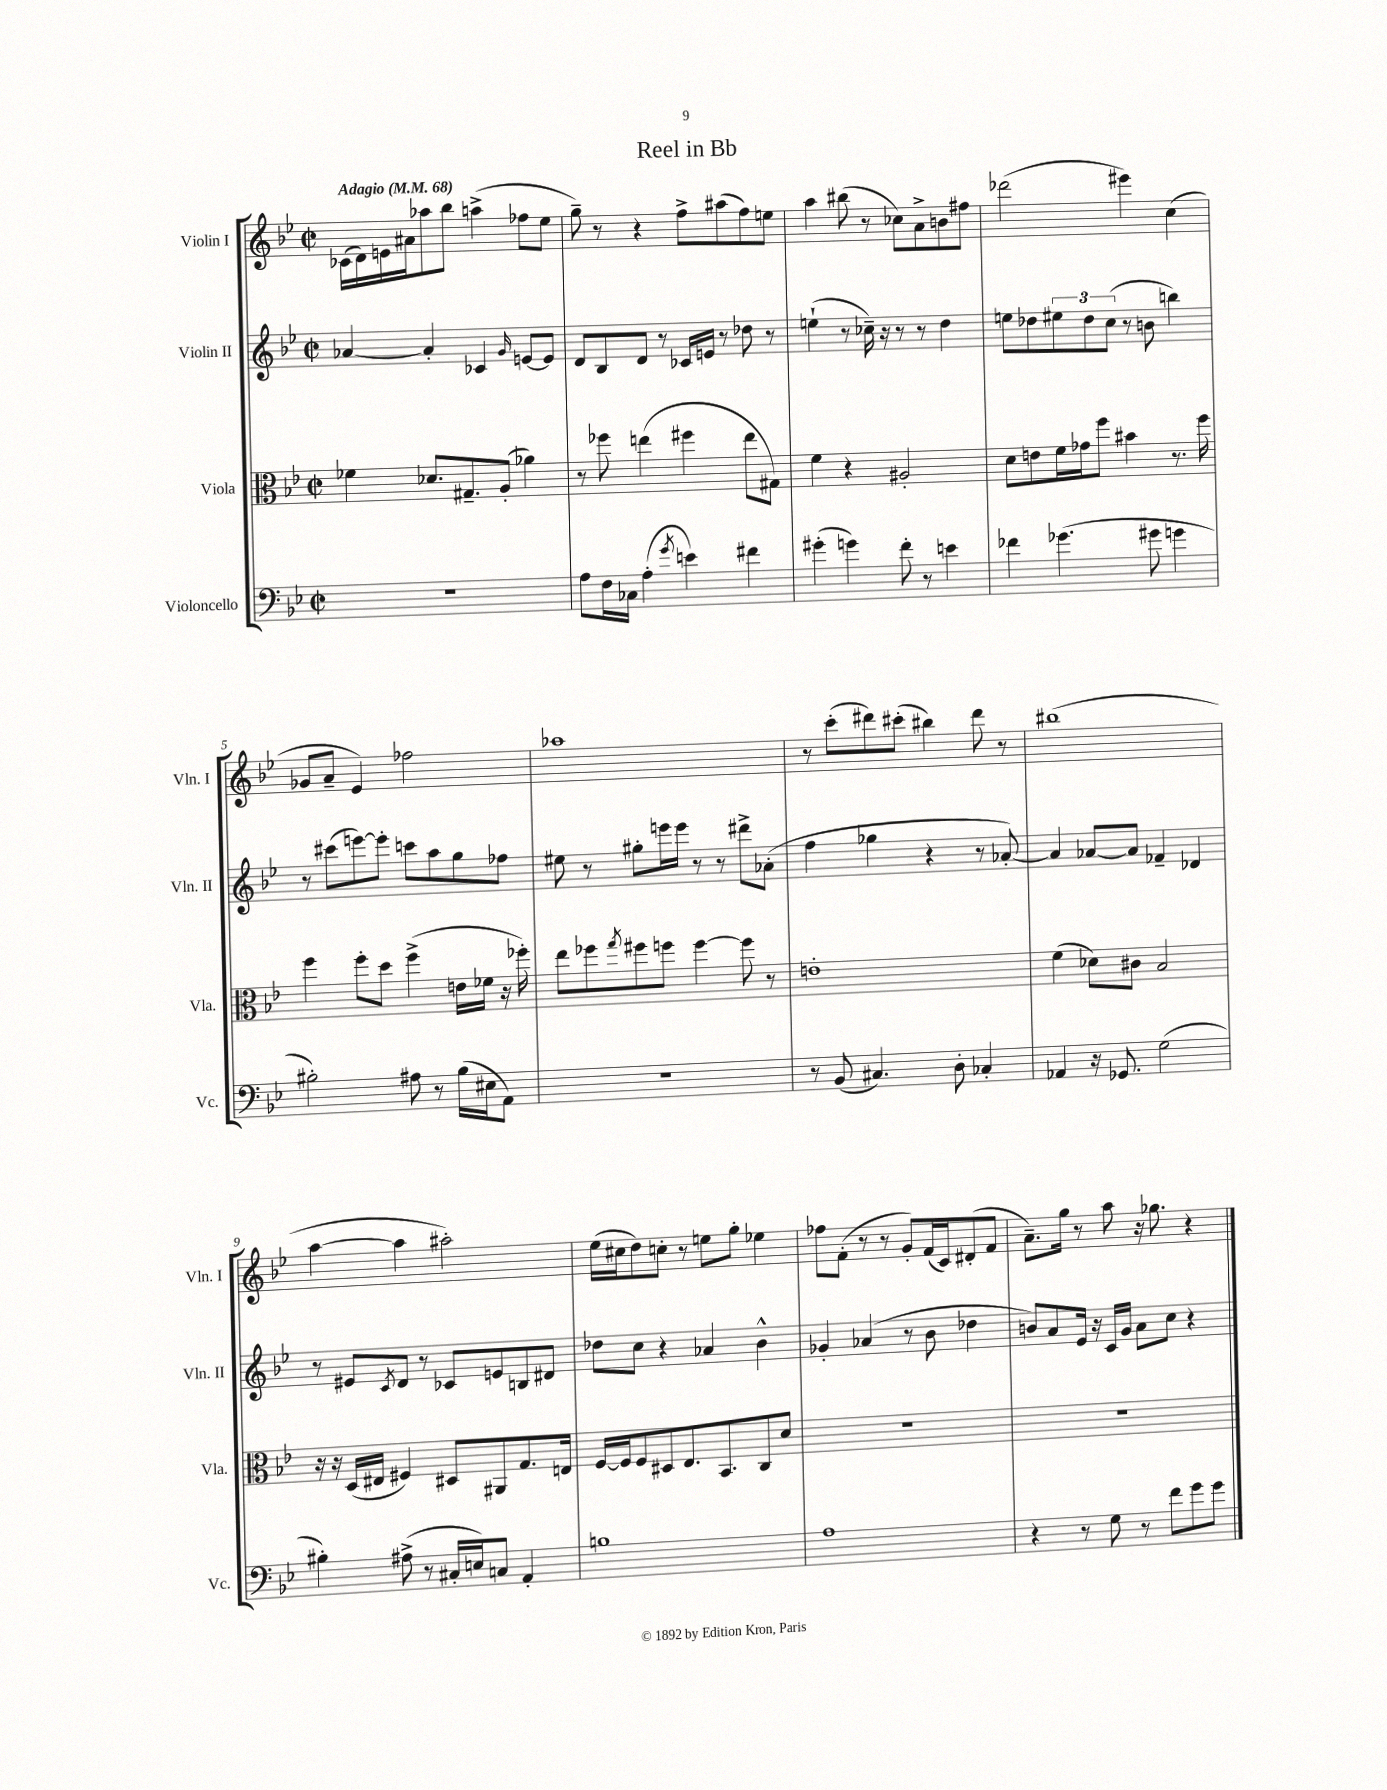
\header { title = "Reel in Bb" }
<<
\new StaffGroup <<
\new Staff = "s0" \with { instrumentName = "Violin I" shortInstrumentName = "Vln. I" } {
    \clef treble \key bes \major \defaultTimeSignature \time 2/2 \tempo "Adagio" 4 = 68
    ces'16( d'16) e'16 ais'16 aes''8 bes''8 a''4->( fes''8 ees''8 |
    g''8--) r8 r4 f''8-> ais''8( f''8) e''8 |
    a''4 bis''8( r8 ces''8) a'8-> b'8 fis''8 |
    des'''2( eis'''4) c''4( |
    ges'8 a'8-- ees'4) fes''2 |
    aes''1 |
    r8 c'''8-.( dis'''8) cis'''8-.( bis''4) dis'''8 r8 |
    bis''1( |
    a''4~ a''4 ais''2-.) |
    ees''16( cis''16 d''8) c''8-. r8 e''8 g''8-. ees''4 |
    fes''8 f'8-.( r8 r8 g'8-.) f'16( c'16) dis'8-.( f'8 |
    a'8.--) g''16 r8 a''8 r16 ges''8. r4 \bar "|." |
}
\new Staff = "s1" \with { instrumentName = "Violin II" shortInstrumentName = "Vln. II" } {
    \clef treble \key bes \major \defaultTimeSignature \time 2/2
    aes'4~ aes'4-. ces'4 \grace { g'16 } e'8~ e'8 |
    d'8 bes8 d'8 r8 ces'16 e'16 r8 des''8 r8 |
    e''4-!( r8 ces''16--) r16 r8 r8 d''4 |
    e''8 des''8 \tuplet 3/2 { eis''8 des''8 c''8( } r8 b'8 b''4) |
    r8 cis'''8( e'''8~) e'''8-. c'''8 a''8 g''8 fes''8 |
    eis''8 r8 gis''8-. e'''16 e'''16 r8 r8 dis'''8-> aes'8-.( |
    f''4 ges''4 r4 r8 aes'8~-.) |
    aes'4 aes'8~ aes'8 fes'4-- des'4 |
    r8 eis'8 \acciaccatura { c'8 } d'8 r8 ces'8 e'8 b8 dis'8 |
    des''8 c''8 r4 aes'4 bes'4-^ |
    ges'4-. aes'4( r8 bes'8 des''4 |
    b'8) a'8 ees'16 r16 c'16 g'16 a'8 c''8 r4 \bar "|." |
}
\new Staff = "s2" \with { instrumentName = "Viola" shortInstrumentName = "Vla." } {
    \clef alto \key bes \major \defaultTimeSignature \time 2/2
    fes'4 des'8. gis8.-- a8-.( aes'4) |
    r8 fes''8 e''4( fis''4 e''8 gis8) |
    f'4 r4 ais2-. |
    d'8 e'8 f'16 ges'16 f''8 bis'4 r8. f''16 |
    f''4 f''8-. d''8 f''4->( e'16 fes'16 r16 fes''16-.) |
    ees''8 fes''8 \acciaccatura { g''8 } fis''8 f''8 f''4~ f''8 r8 |
    e'1-. |
    f'4( des'8) cis'8 bes2 |
    r16 r16 d16( eis16 fis4) dis8 ais,8 g8. e16 |
    f16~ f16 f8 dis8 ees8. bes,8. c8 d'8 |
    R1 |
    R1 \bar "|." |
}
\new Staff = "s3" \with { instrumentName = "Violoncello" shortInstrumentName = "Vc." } {
    \clef bass \key bes \major \defaultTimeSignature \time 2/2
    R1 |
    a8 f16 ces16 a4-.( \acciaccatura { g'8 } e'4) fis'4 |
    gis'4-.( g'4) f'8-. r8 e'4 |
    fes'4 ges'4.( gis'8 g'4 |
    bis2-.) ais8 r8 bis16( eis16 a,8) |
    R1 |
    r8 bes,8( cis4.) d8-. ces4-. |
    aes,4 r16 ges,8. g2( |
    bis4-.) ais8->( r8 cis16-. e16) c8 a,4-. |
    b1 |
    a1 |
    r4 r8 g8 r8 f'8 g'8 g'8 \bar "|." |
}
>>
>>
